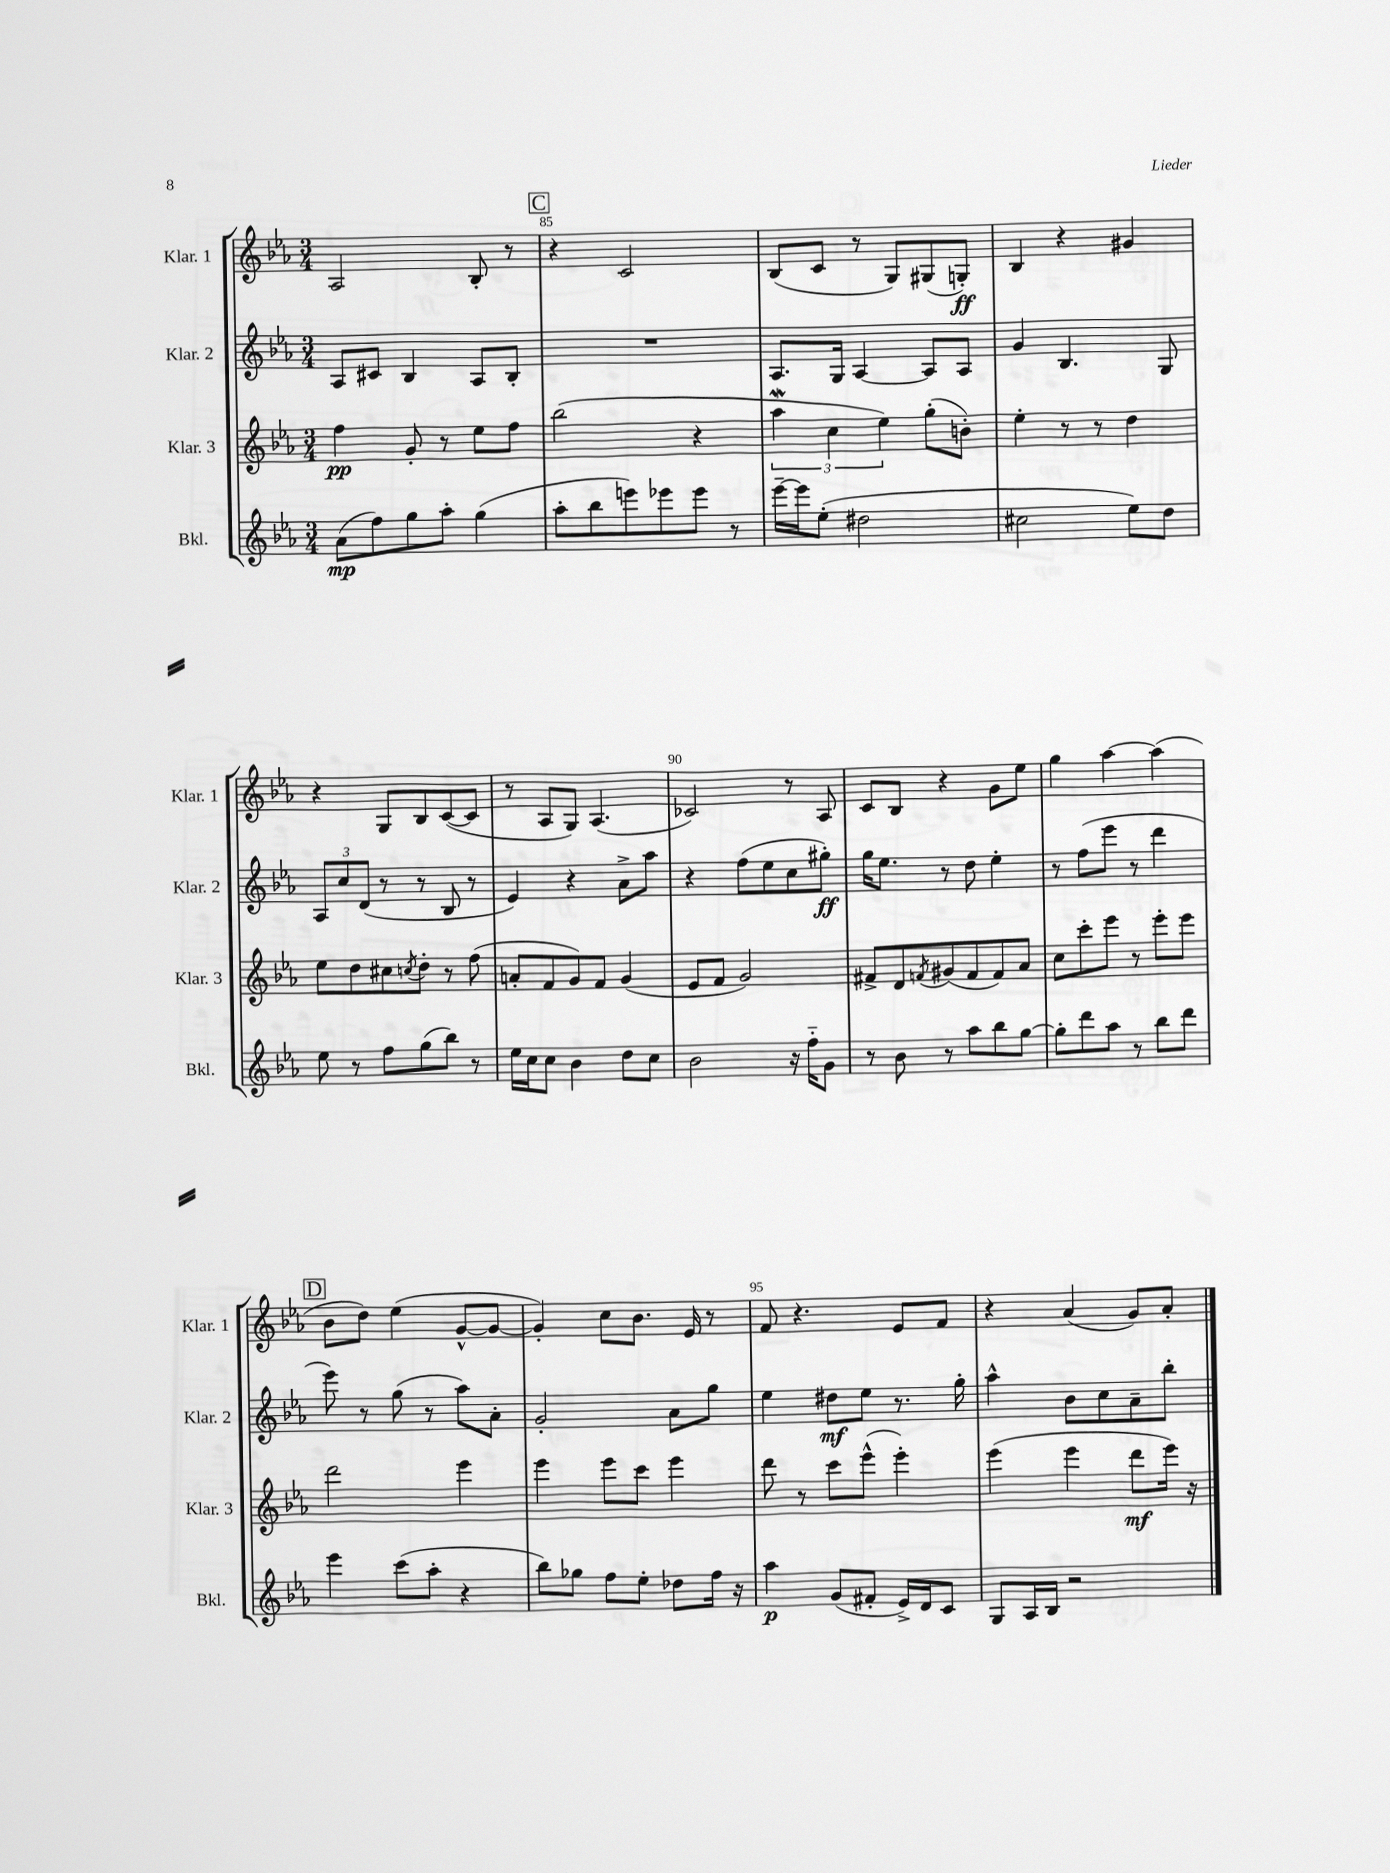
<<
\new StaffGroup <<
\new Staff = "s0" \with { instrumentName = "Klar. 1" shortInstrumentName = "Klar. 1" } {
    \clef treble \key ees \major \numericTimeSignature \time 3/4
    aes2 bes8-. r8 |
    \mark \markup { \box "C" } r4 c'2 |
    bes8( c'8 r8 g8) gis8( g8-.\ff) |
    bes4 r4 gis'4 |
    r4 g8 bes8 c'8~( c'8 |
    r8 aes8 g8) aes4.( |
    ces'2) r8 aes8 |
    c'8 bes8 r4 g'8 ees''8 |
    g''4 aes''4~ aes''4( |
    \mark \markup { \box "D" } bes'8 d''8) ees''4( g'8~-^ g'8~ |
    g'4-.) c''8 bes'8. ees'16 r8 |
    f'8 r4. ees'8 f'8 |
    r4 aes'4( g'8) aes'8-. \bar "|." |
}
\new Staff = "s1" \with { instrumentName = "Klar. 2" shortInstrumentName = "Klar. 2" } {
    \clef treble \key ees \major \numericTimeSignature \time 3/4
    aes8 cis'8 bes4 aes8 bes8-. |
    \mark \markup { \box "C" } R2. |
    aes8. g16 aes4~ aes8 aes8 |
    g'4 bes4. g8 |
    \tuplet 3/2 { aes8 c''8 d'8( } r8 r8 bes8 r8 |
    ees'4) r4 aes'8-> aes''8 |
    r4 f''8( ees''8 c''8 gis''8-.\ff) |
    g''16 ees''8. r8 d''8 ees''4-. |
    r8 f''8( ees'''8 r8 d'''4 |
    \mark \markup { \box "D" } ees'''8) r8 g''8( r8 aes''8) aes'8-. |
    g'2-. aes'8 g''8 |
    ees''4 dis''8\mf ees''8 r8. g''16-. |
    aes''4-^ bes'8 c''8 aes'8-- bes''8-. \bar "|." |
}
\new Staff = "s2" \with { instrumentName = "Klar. 3" shortInstrumentName = "Klar. 3" } {
    \clef treble \key ees \major \numericTimeSignature \time 3/4
    f''4\pp g'8-. r8 ees''8 f''8 |
    \mark \markup { \box "C" } bes''2( r4 |
    \tuplet 3/2 { aes''4\mordent c''4 ees''4) } g''8-.( b'8-.) |
    ees''4-. r8 r8 d''4 |
    ees''8 d''8 cis''8 \acciaccatura { c''8 } d''8-. r8 f''8( |
    a'8-. f'8 g'8) f'8 g'4( |
    ees'8 f'8 g'2) |
    fis'8-> d'8 \acciaccatura { f'8 } gis'8( f'8 f'8) aes'8 |
    c''8 c'''8-. ees'''8 r8 ees'''8-. ees'''8 |
    \mark \markup { \box "D" } d'''2 ees'''4 |
    ees'''4 ees'''8 c'''8 ees'''4 |
    d'''8 r8 c'''8 ees'''8-^( ees'''4-.) |
    ees'''4( ees'''4 d'''8\mf ees'''16) r16 \bar "|." |
}
\new Staff = "s3" \with { instrumentName = "Bkl." shortInstrumentName = "Bkl." } {
    \clef treble \key ees \major \numericTimeSignature \time 3/4
    aes'8\mp( f''8) g''8 aes''8-. g''4( |
    \mark \markup { \box "C" } aes''8-. bes''8 e'''8) ees'''8 ees'''8 r8 |
    ees'''16~-- ees'''16 ees''8-.( dis''2 |
    cis''2 ees''8) d''8 |
    ees''8 r8 f''8 g''8( bes''8) r8 |
    ees''16 c''16 c''8 bes'4 d''8 c''8 |
    bes'2 r16 f''16-_ g'8 |
    r8 bes'8 r8 aes''8 bes''8 g''8~ |
    g''8-. d'''8 aes''8 r8 bes''8 d'''8 |
    \mark \markup { \box "D" } ees'''4 c'''8( aes''8-. r4 |
    bes''8) ges''8 f''8 ees''8-. des''8 f''16 r16 |
    aes''4\p g'8( fis'8-. ees'16->) d'16 c'8 |
    g8 aes16 bes16 r2 \bar "|." |
}
>>
>>
\layout { \context { \Score currentBarNumber = #84 \override BarNumber.break-visibility = ##(#f #t #t) barNumberVisibility = #(every-nth-bar-number-visible 5) } }
